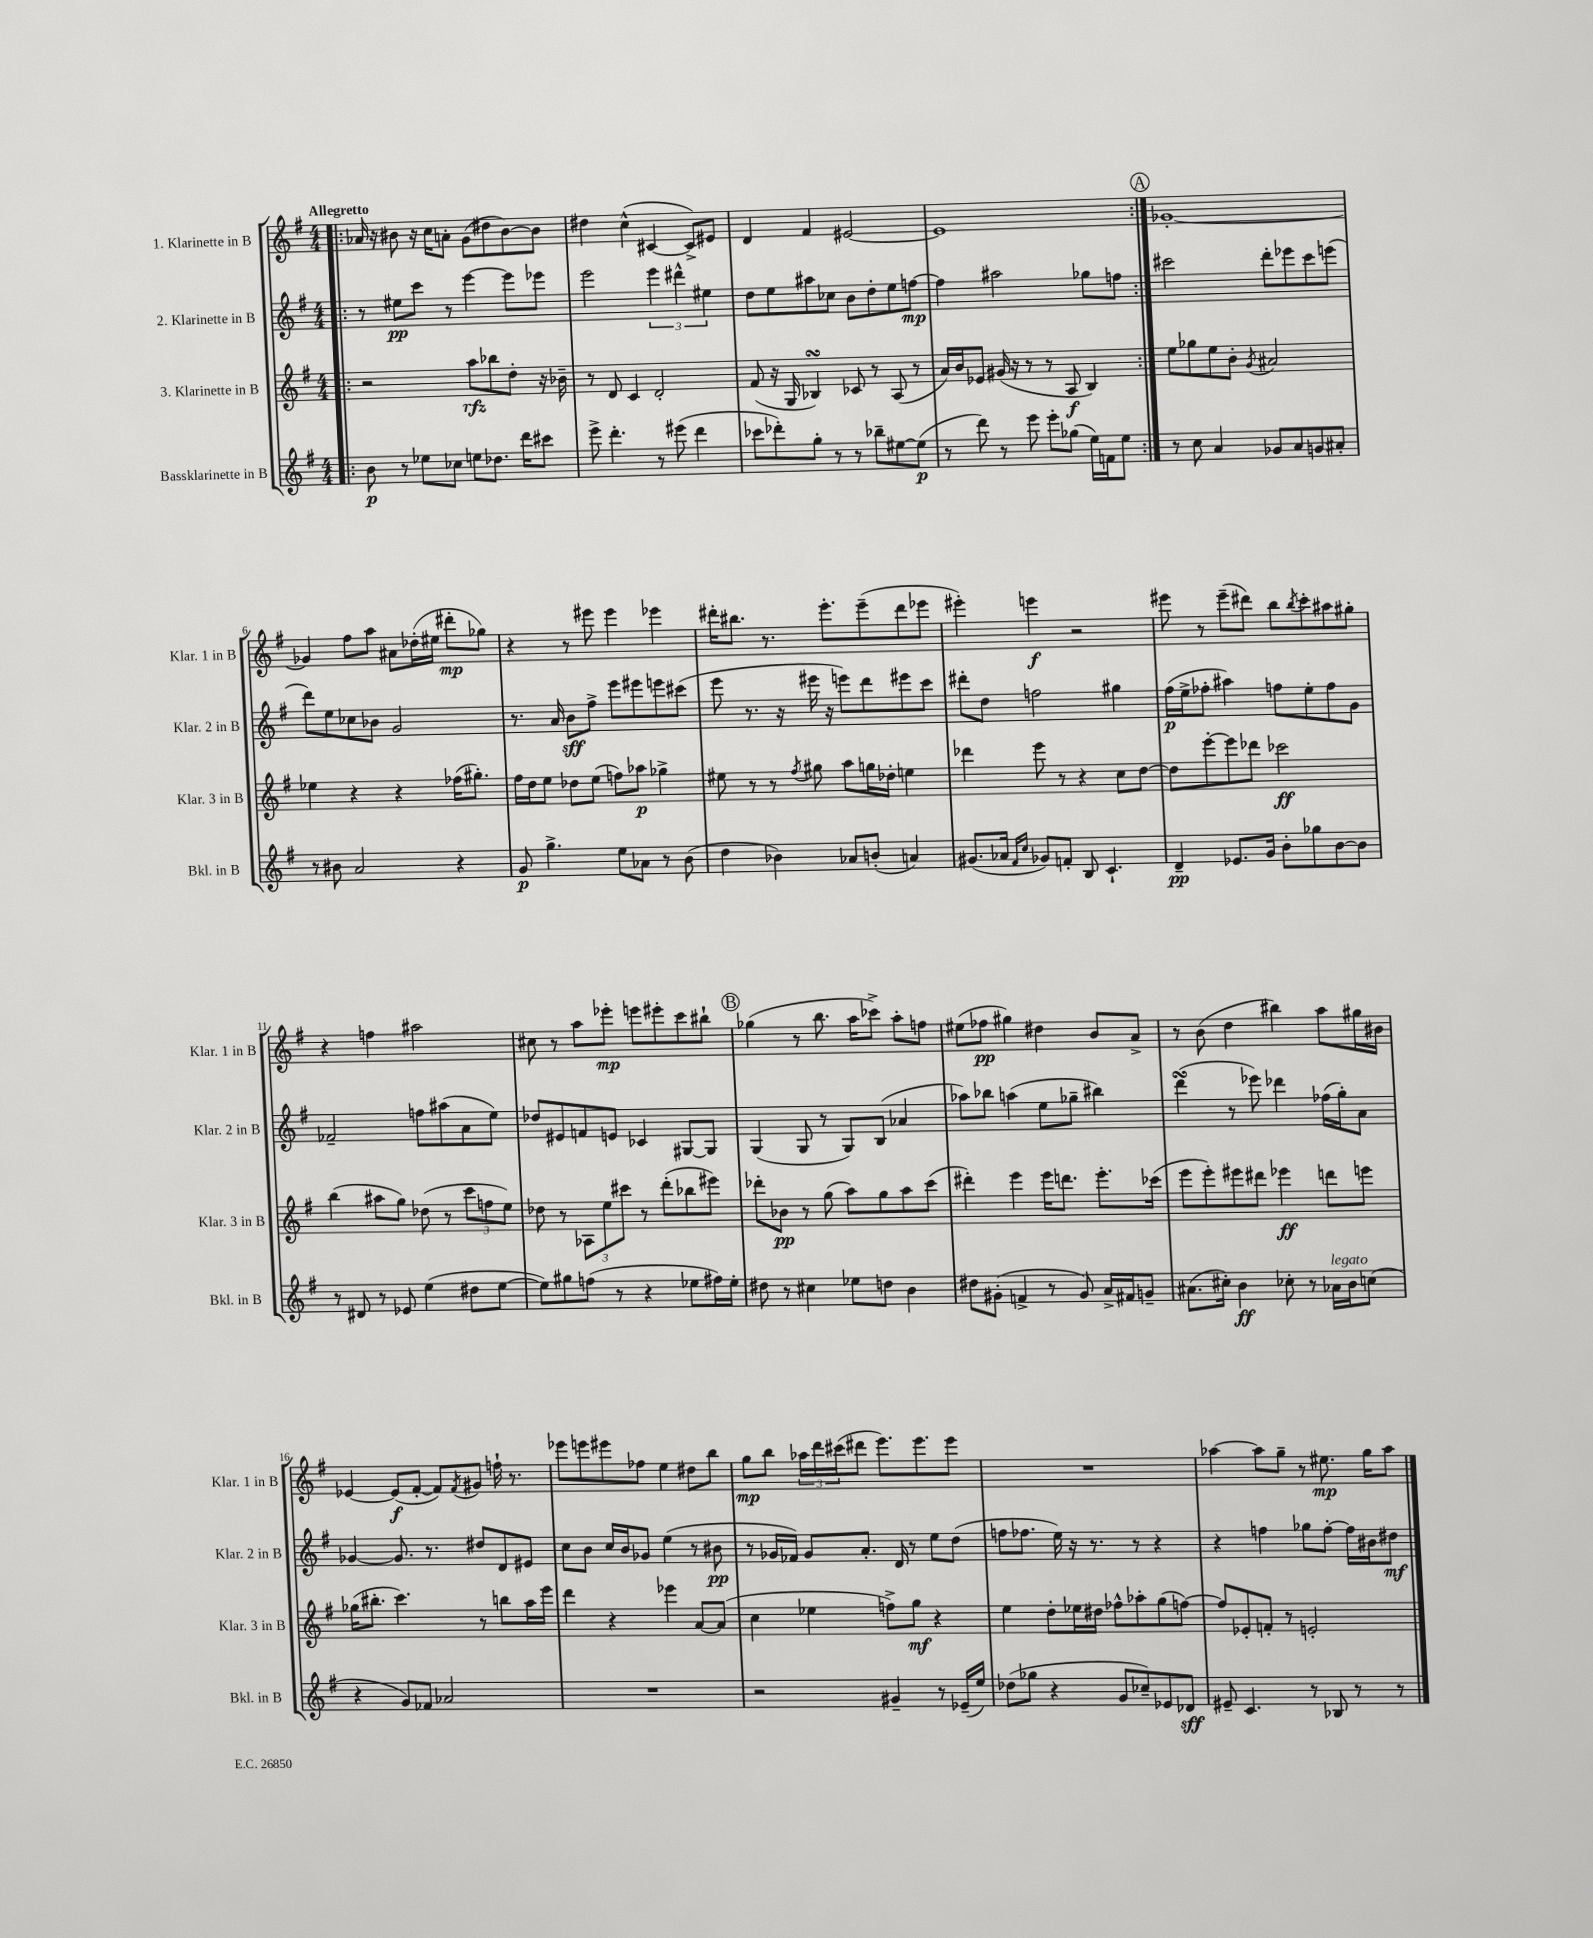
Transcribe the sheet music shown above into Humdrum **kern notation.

**kern	**kern	**kern	**kern
*staff4	*staff3	*staff2	*staff1
*clefG2	*clefG2	*clefG2	*clefG2
*k[f#]	*k[f#]	*k[f#]	*k[f#]
*M4/4	*M4/4	*M4/4	*M4/4
=!|:	=!|:	=!|:	=!|:
8b	2r	8r	16a-
.	.	.	16r
8r	.	8ee#	8b#
8ee-	.	8ccc	16r
.	.	.	16cc
8cc-	.	8r	8a'
8ee	8aa	[4eee	(8g
8.dd-	8bb-	.	8dd#
.	8dd'	8eee]	[8b#)
16ddd	.	.	.
8ccc#	16r	8eee-	8b#]
.	16b-~	.	.
=	=	=	=
8eee^	8r	2eee	4dd#
4.ddd'	8d	.	.
.	4c	.	(4cc^^
8r	2d'	6eee	[4c#
(8eee#	.	.	.
.	.	6ddd#^^	.
4ddd	.	.	8c#^])
.	.	6ee#	.
.	.	.	8e#
=	=	=	=
8ccc-	(8f#	8dd	4d
8ddd-')	16r	8ee	.
.	16G	.	.
8gg'	4B-)	8aa#	4f#
8r	.	8cc-	.
8r	8c-	8b	[2e#
8bb-~	8r	8dd'	.
[8ee#	(8A	8ee	.
(8ee#]	8r	[8ff	.
=	=	=	=
8r	16a)	4ff]	1e#]
.	16b	.	.
8ddd)	8e-	.	.
8r	(16g#	2aa#	.
.	16r	.	.
8eee	8r	.	.
8eee'	8r	.	.
(8gg-	8A	.	.
16ee)	4B)	8gg-	.
16f	.	.	.
8ee	.	8ff	.
=:|!	=:|!	=:|!	=:|!
8r	8ee	2ccc#	[1g-'
8cc	8gg-	.	.
4a	8ee	.	.
.	8b'	.	.
.	8qg	.	.
8g-	2a#	8ddd'	.
8a	.	8eee-	.
8g	.	8ccc#	.
8a#'	.	(8eee	.
=	=	=	=
8r	4ee-	8ddd)	4g-]
8b#	.	8ee	.
2a	4r	8cc-	8ff#
.	.	8b-	8aa
.	4r	2g	8a#
.	.	.	(16dd-'
.	.	.	16ee#
4r	(16ff-	.	8ddd#'
.	8.gg#')	.	.
.	.	.	8gg-)
=	=	=	=
8g	16ff#	8.r	4r
.	16dd	.	.
4.gg^	8ee	.	.
.	.	16a	.
.	8dd-	8b	8r
.	(8ee	8ff#^	8eee#
8ee	8ff)	8eee	4eee#
8a-	8aa-	8eee#	.
8r	4gg-^	8eee	4eee-
(8b	.	(8ccc#	.
=	=	=	=
4dd	8ee#	8eee	16ddd#'
.	.	.	8.bb#
.	8r	8.r	.
4b-)	8r	.	8.r
.	.	16r	.
.	8qff#	.	.
.	8gg#	16eee#	.
.	.	16r	8.eee'
8a-	8aa	8eee)	.
(8b'	16gg	8ddd	(8eee~
.	16dd-'	.	.
4a)	4ee	8eee#	8ddd#
.	.	8ccc	8eee-
=	=	=	=
(8.g#	4ddd-	8ddd#'	4eee#')
.	.	8dd	.
16a-	.	.	.
16qqf#	.	.	.
16qqcc	.	.	.
8g-)	8eee	2ff	4eee
8f'	8r	.	.
8B	4r	.	2r
4.c`	.	.	.
.	8cc	4gg#	.
.	[8dd	.	.
=	=	=	=
4d~	8dd]	(16ff#	8eee#
.	.	16ee^	.
.	[8eee'	8ff-'	8r
8.e-	8eee]	4aa#)	(8eee#~
.	8ddd-	.	8ddd#)
16g	.	.	.
8b'	2ccc-	8ff	8bb
.	.	.	8qbb
8gg-	.	8ee'	8ccc'
[8b	.	8ff	8aa#
8b]	.	8g	8gg#'
=	=	=	=
8r	(4bb	2f-~	4r
8d#	.	.	.
8r	8aa#	.	4ff
8e-	8gg)	.	.
(4ee	(8dd-	8ff	2aa#
.	8r	(8aa#	.
8dd#	12ccc	8a	.
.	12ff	.	.
[8ee	.	8ee)	.
.	12ee)	.	.
=	=	=	=
8ee])	8dd-	8dd-	8cc#
8gg#	8r	8e#	8r
(8ff	12A-	8f	8aa
.	12ee	.	.
8r	.	8e	8eee-'
.	12ccc#	.	.
4r	8r	4c-	8eee
.	(8ddd'	.	8eee#'
8ee-	8bb-	[8G#	8ccc
16ff#)	8eee#)	8G#]	8bb#`
16ee-'	.	.	.
=	=	=	=
8dd#	8ddd-'	(4G	(4gg-
8r	8b-	.	.
4cc#	8r	8G	8r
.	(8gg	8r	8.bb
8ee-	8aa)	8G)	.
.	.	.	16aa
8dd	8gg	(8B	8ccc-^)
4b	8aa	4a-	8aa'
.	(8ccc	.	8ff
=	=	=	=
8dd#	4ddd#')	8aa-)	(8ee#
(8g#'	.	8bb-	8ff-
4f^	4eee	(4aa	4gg#)
8r	16eee	8ee	4dd#
.	8.ddd	.	.
8g#)	.	8gg-~	.
16a^	8.eee'	4bb#)	8b
16f#	.	.	.
8g~	.	.	8a^
.	(16ccc-	.	.
=	=	=	=
(8.a#	8eee	(4ddd	8r
.	8eee')	.	(8b
16cc#')	.	.	.
4b	8eee#	8r	4dd
.	8ddd#	8eee-)	.
8cc-'	4eee-	4ddd-	4bb#)
8r	.	.	.
16a-	8ddd	(16ff-	8aa
16b	.	16gg')	.
(8cc	8eee	8a	16gg#
.	.	.	16b#
=	=	=	=
4r	(16gg-	[4g-	[4e-
.	8.bb#'	.	.
8g)	4.ccc)	8.g-]	(8e-]
8f-	.	.	[8f#'
.	.	8.r	.
2a-	.	.	8f#])
.	.	.	8qf#
.	8r	8dd#	8g#
.	8bb	8d	16ff`
.	.	.	8.r
.	16aa	8e#	.
.	16eee	.	.
=	=	=	=
1r	4ddd	8cc	8eee-
.	.	8b	8eee
.	4r	16cc	8eee#
.	.	16b	.
.	.	8g-	8ff-
.	4eee-	(4ee	4ee
.	[8a	8r	8dd#
.	(8a]	8b#	8bb
=	=	=	=
2r	4cc	8r	8gg
.	.	16g-	8bb
.	.	16f-)	.
.	4ee-	8g-	24aa-
.	.	.	24ddd
.	.	.	(24ccc#
.	.	8.a'	8ddd#
4g#~	8ff^)	.	8.eee)
.	.	16d	.
.	8gg	8r	.
.	.	.	8.eee
8r	4r	8ee	.
(16e-~	.	(8dd	8eee
16ee)	.	.	.
=	=	=	=
(8dd-	4ee	8ff	1r
8gg-	.	8.ff-	.
4r	8dd'	.	.
.	.	16ee)	.
.	16ee-	16r	.
.	16dd#	8.r	.
8g	8ff-^^	.	.
8cc-~)	8aa-'	8r	.
8e-	(8gg	4r	.
8d-	[8ff)	.	.
=	=	=	=
8e#~	8ff]	4r	[4aa-
4.c	8e-'	.	.
.	8f'	4ff	8aa-]
.	8r	.	8gg~
8r	2e'	8gg-	8r
8B-	.	[8ff'	8.ee#
8r	.	16ff]	.
.	.	16b#	16gg
8r	.	8dd#	8aa-
==	==	==	==
*-	*-	*-	*-
